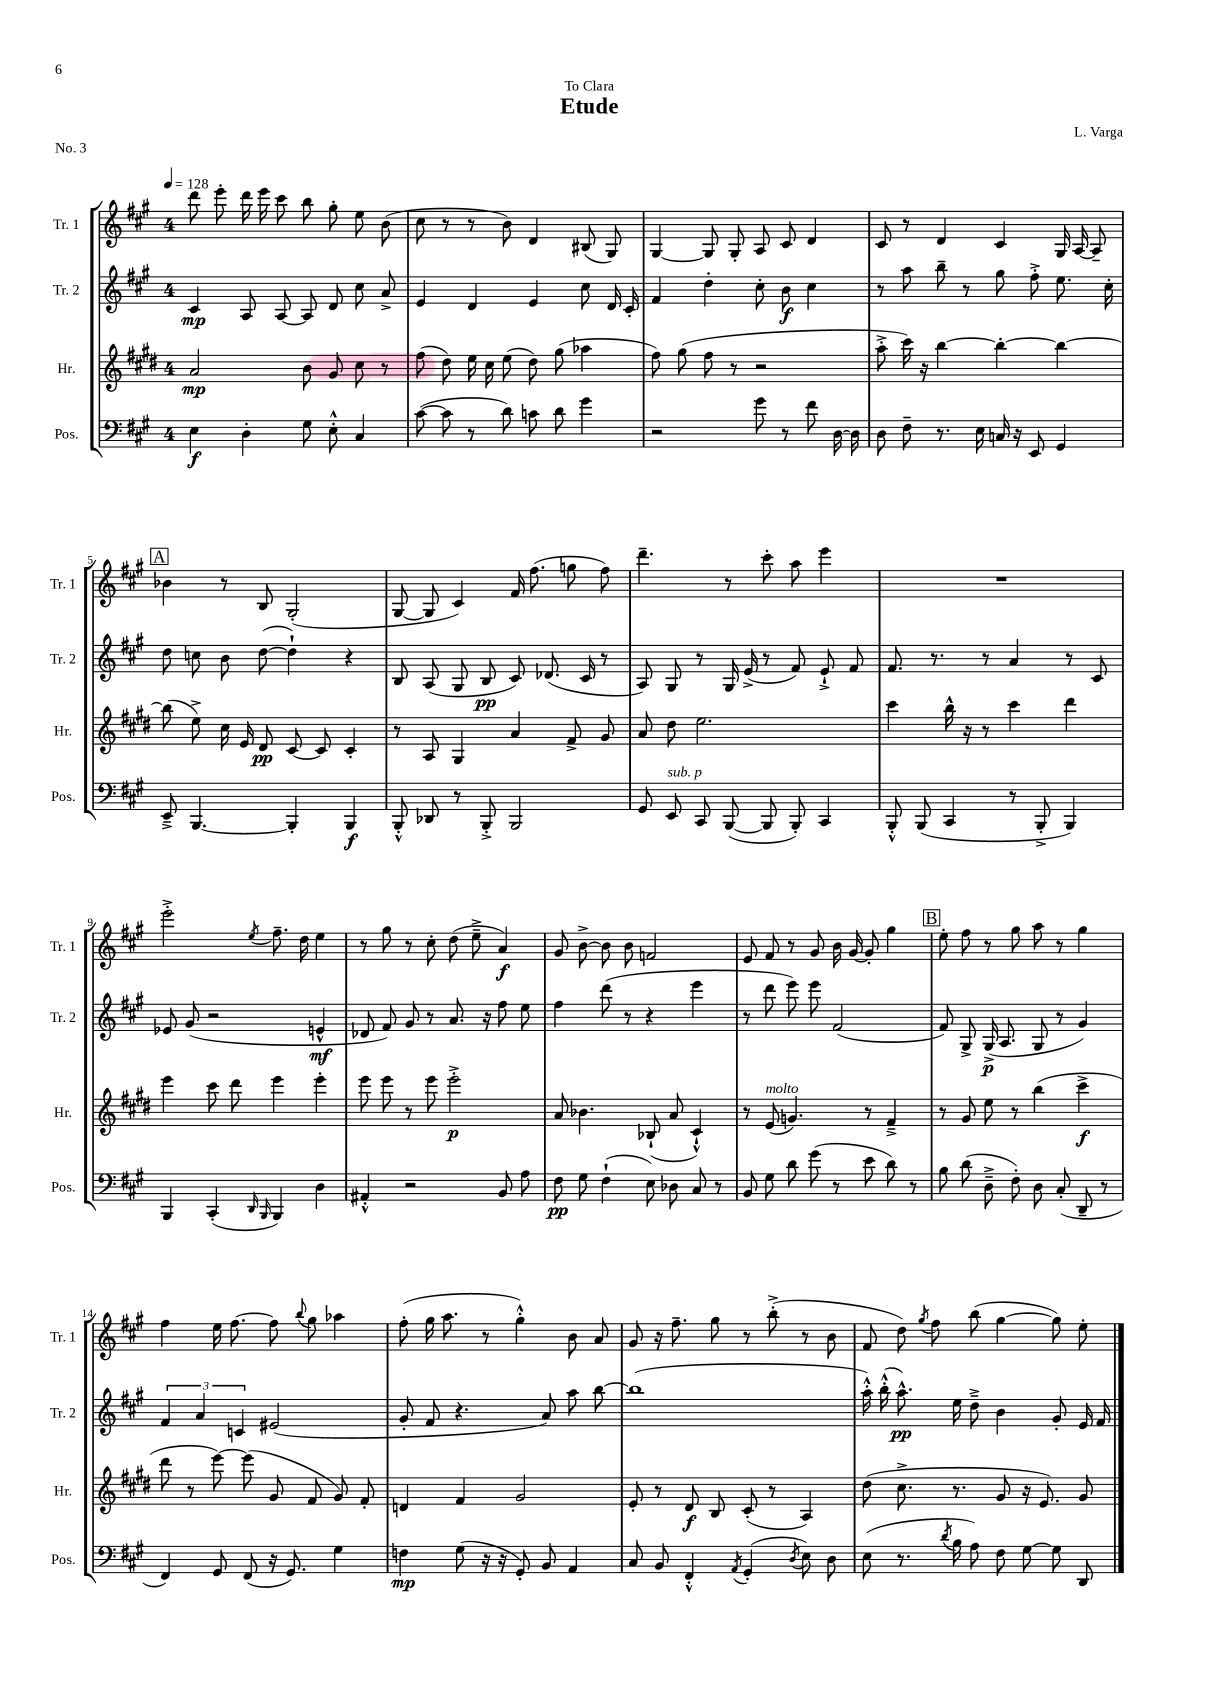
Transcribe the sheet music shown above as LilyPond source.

\header { title = "Etude" composer = "L. Varga" dedication = "To Clara" piece = "No. 3" }
<<
\new StaffGroup <<
\new Staff = "s0" \with { instrumentName = "Tr. 1" shortInstrumentName = "Tr. 1" } {
    \clef treble \key a \major \once \override Staff.TimeSignature.style = #'single-digit \time 4/4 \tempo 4 = 128
    \autoBeamOff d'''8 e'''8-. d'''16 e'''16 cis'''8 b''8 gis''8-. e''8 b'8( |
    cis''8 r8 r8 b'8) d'4 bis8( gis8) |
    gis4~ gis8 gis8-. a8 cis'8 d'4 |
    cis'8 r8 d'4 cis'4 gis16 a16~ a8-- |
    \mark \markup { \box "A" } bes'4 r8 b8 gis2-.( |
    gis8~ gis8 cis'4) fis'16 fis''8.( g''8 fis''8) |
    d'''4.-- r8 cis'''8-. a''8 e'''4 |
    R1 |
    e'''2-.-> \acciaccatura { e''8 } fis''8.-- d''16 e''4 |
    r8 gis''8 r8 cis''8-. d''8( e''8---> a'4\f) |
    gis'8 b'8~-> b'8 b'8 f'2 |
    e'8 fis'8 r8 gis'8 b'16 gis'16~ gis'8-. gis''4 |
    \mark \markup { \box "B" } e''8-. fis''8 r8 gis''8 a''8 r8 gis''4 |
    fis''4 e''16 fis''8.~ fis''8 \appoggiatura { b''8 } gis''8 aes''4 |
    fis''8-.( gis''16 a''8. r8 gis''4-.-^) b'8 a'8 |
    gis'8 r16 fis''8.-- gis''8 r8 b''8-.->( r8 b'8 |
    fis'8 d''8) \acciaccatura { gis''8 } fis''8 b''8( gis''4~ gis''8) e''8-. \bar "|." |
}
\new Staff = "s1" \with { instrumentName = "Tr. 2" shortInstrumentName = "Tr. 2" } {
    \clef treble \key a \major \once \override Staff.TimeSignature.style = #'single-digit \time 4/4
    \autoBeamOff cis'4\mp a8 a8~ a8 d'8 cis''8 a'8-> |
    e'4 d'4 e'4 cis''8 d'16 cis'16-. |
    fis'4 d''4-. cis''8-. b'8\f cis''4 |
    r8 a''8 b''8-- r8 gis''8 fis''8-.-> e''8. cis''16-. |
    \mark \markup { \box "A" } d''8 c''8 b'8 d''8~( d''4-!) r4 |
    b8 a8( gis8 b8\pp cis'8) des'8.( cis'16 r8 |
    a8) gis8 r8 gis16 e'16->( r8 fis'8) e'8-!-> fis'8 |
    fis'8. r8. r8 a'4 r8 cis'8 |
    ees'8 gis'8( r2 e'4-^\mf |
    des'8 fis'8) gis'8 r8 a'8. r16 fis''8 e''8 |
    fis''4 d'''8( r8 r4 e'''4 |
    r8 d'''8 e'''8) e'''8 fis'2( |
    \mark \markup { \box "B" } fis'8) gis8-> gis16->\p( a8. gis8 r8 gis'4) |
    \tuplet 3/2 { fis'4 a'4 c'4 } eis'2( |
    gis'8-. fis'8 r4. a'8) a''8 b''8~ |
    b''1( |
    a''16-.-^) b''16-.-^( a''8.-^\pp) e''16 d''8---> b'4 gis'8-. e'16 fis'16 \bar "|." |
}
\new Staff = "s2" \with { instrumentName = "Hr." shortInstrumentName = "Hr." } {
    \clef treble \key e \major \once \override Staff.TimeSignature.style = #'single-digit \time 4/4
    \autoBeamOff a'2\mp b'8 gis'8 cis''8 r8 |
    fis''8( dis''8) e''16 cis''16 e''8( dis''8) gis''8( aes''4 |
    fis''8) gis''8( fis''8 r8 r2 |
    a''8-.-> cis'''16) r16 b''4~ b''4~-. b''4~ |
    \mark \markup { \box "A" } b''8( e''8->) cis''16 e'16 dis'8\pp cis'8~ cis'8 cis'4-. |
    r8 a8 gis4 a'4 fis'8-> gis'8 |
    a'8 dis''8 e''2. |
    cis'''4 b''16-^ r16 r8 cis'''4 dis'''4 |
    e'''4 cis'''8 dis'''8 e'''4 e'''4-. |
    e'''8 e'''8 r8 e'''8 e'''2-.->\p |
    a'8 bes'4. bes8-!( a'8 cis'4-!-^) |
    r8 e'8^\markup { \italic "molto" }( g'4.) r8 fis'4---> |
    \mark \markup { \box "B" } r8 gis'8 e''8 r8 b''4( cis'''4->\f |
    dis'''8 r8 e'''8~) e'''8( gis'8 fis'8 gis'8) fis'8-. |
    d'4 fis'4 gis'2 |
    e'8-. r8 dis'8\f b8 cis'8-.( r8 a4) |
    dis''8( cis''8.-> r8. gis'8 r16 e'8.) gis'8 \bar "|." |
}
\new Staff = "s3" \with { instrumentName = "Pos." shortInstrumentName = "Pos." } {
    \clef bass \key a \major \once \override Staff.TimeSignature.style = #'single-digit \time 4/4
    \autoBeamOff e4\f d4-. gis8 e8-.-^ cis4 |
    cis'8~( cis'8 r8 d'8) c'8 d'8 gis'4 |
    r2 gis'8 r8 fis'8 d16~ d16 |
    d8 fis8-- r8. e16 c16 r16 e,8 gis,4 |
    \mark \markup { \box "A" } e,8---> b,,4.~ b,,4-. b,,4\f |
    b,,8-.-^ des,8 r8 b,,8-.-> b,,2 |
    gis,8 e,8^\markup { \italic "sub. p" } cis,8 b,,8~( b,,8 b,,8-.) cis,4 |
    b,,8-.-^ b,,8( cis,4 r8 b,,8-.-> b,,4) |
    b,,4 cis,4-.( \grace { d,16 b,,16 } b,,4) d4 |
    ais,4-.-^ r2 b,8 a8 |
    fis8\pp gis8 fis4-!( e8) des8 cis8 r8 |
    b,8 gis8 d'8 gis'8( r8 e'8 d'8) r8 |
    \mark \markup { \box "B" } b8 d'8( d8---> fis8-.) d8 cis8-.( d,8-- r8 |
    fis,4) gis,8 fis,8( r16 gis,8.) gis4 |
    f4\mp gis8( r16 r16 gis,8-.) b,8 a,4 |
    cis8 b,8 fis,4-.-^ \acciaccatura { a,8 } gis,4-.( \acciaccatura { d8 } e8) d8 |
    e8( r8. \acciaccatura { d'8 } b16 a8) fis8 gis8~ gis8 d,8 \bar "|." |
}
>>
>>
